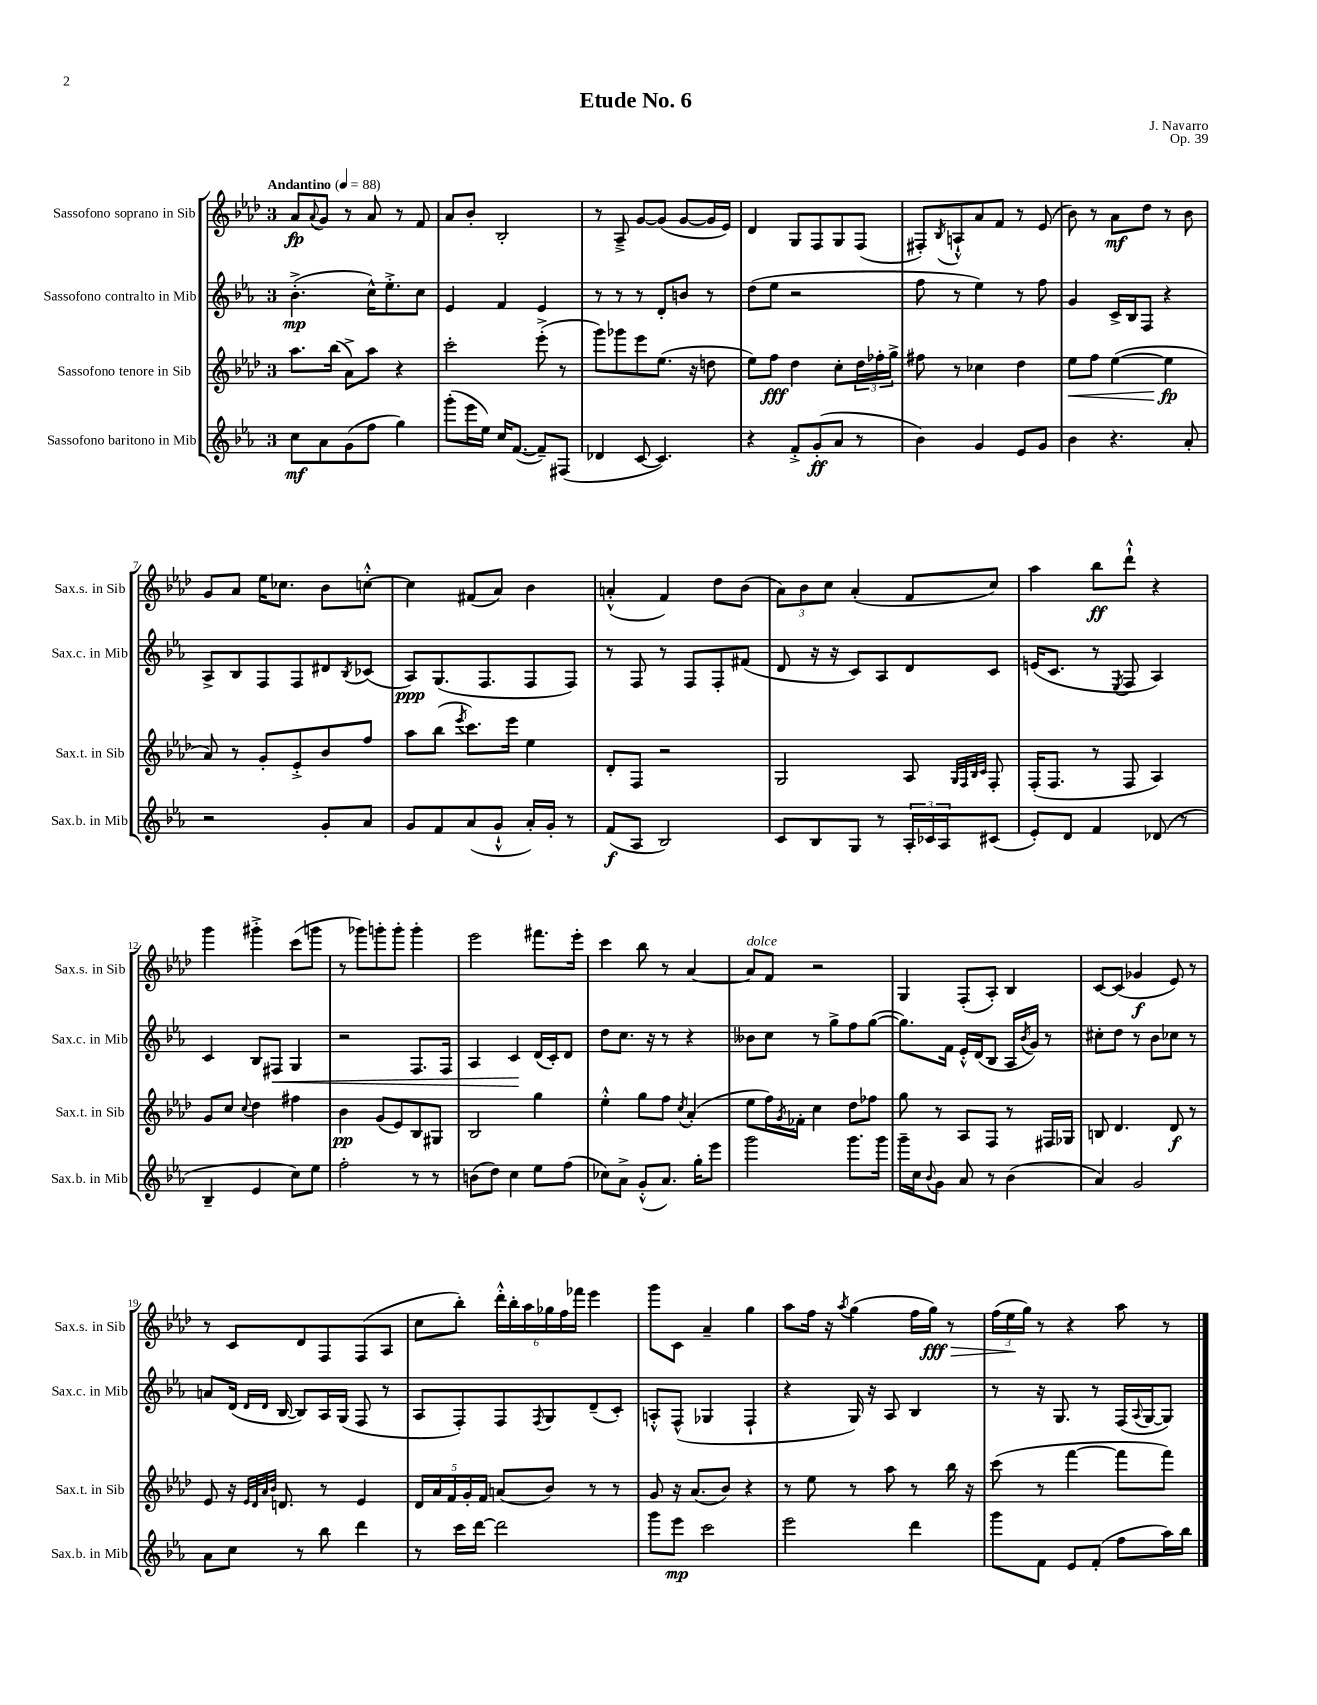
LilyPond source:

\header { title = "Etude No. 6" composer = "J. Navarro" opus = "Op. 39" }
<<
\new StaffGroup <<
\new Staff = "s0" \with { instrumentName = "Sassofono soprano in Sib" shortInstrumentName = "Sax.s. in Sib" } {
    \clef treble \key aes \major \once \override Staff.TimeSignature.style = #'single-digit \time 3/4 \tempo "Andantino" 4 = 88
    aes'8\fp \appoggiatura { aes'8 } g'8 r8 aes'8 r8 f'8 |
    aes'8 bes'8-. bes2-. |
    r8 aes8---> g'8~ g'8( g'8~ g'16 ees'16) |
    des'4 g8 f8 g8 f8( |
    fis8-.) \acciaccatura { bes8 } a8-!-^ aes'8 f'8 r8 ees'8( |
    bes'8) r8 aes'8\mf des''8 r8 bes'8 |
    g'8 aes'8 ees''16 ces''8. bes'8 c''8~-.-^ |
    c''4 fis'8( aes'8) bes'4 |
    a'4-.-^( f'4) des''8 bes'8( |
    \tuplet 3/2 { aes'8) bes'8 c''8 } aes'4-.( f'8 c''8) |
    aes''4 bes''8\ff des'''8-!-^ r4 |
    g'''4 gis'''4-.-> c'''8( g'''8 |
    r8 ges'''8) g'''8-. g'''8-. g'''4-. |
    ees'''2 fis'''8. ees'''16-. |
    c'''4 bes''8 r8 aes'4~ |
    aes'8^\markup { \italic "dolce" } f'8 r2 |
    g4 f8-.( aes8-.) bes4 |
    c'8~ c'8( ges'4\f ees'8) r8 |
    r8 c'8 des'8 f8 f8( aes8 |
    c''8 bes''8-.) \tuplet 6/4 { des'''16-.-^ bes''16-. aes''16 ges''16 f''16 fes'''16 } ees'''4 |
    g'''8 c'8 aes'4-- g''4 |
    aes''8 f''16 r16 \acciaccatura { aes''8 } g''4( f''16 g''16\fff\>) r8 |
    \tuplet 3/2 { f''16( ees''16\! g''16) } r8 r4 aes''8 r8 \bar "|." |
}
\new Staff = "s1" \with { instrumentName = "Sassofono contralto in Mib" shortInstrumentName = "Sax.c. in Mib" } {
    \clef treble \key ees \major \once \override Staff.TimeSignature.style = #'single-digit \time 3/4
    bes'4.-.->\mp( c''16-^) ees''8.-.-> c''8 |
    ees'4 f'4 ees'4 |
    r8 r8 r8 d'8-. b'8 r8 |
    d''8( ees''8 r2 |
    f''8 r8 ees''4) r8 f''8 |
    g'4 c'16-> bes16 f8 r4 |
    aes8-> bes8 f8 f8 dis'8 \acciaccatura { bes8 } ces'8( |
    aes8\ppp) g8.( f8. f8 f8) |
    r8 f8 r8 f8 f8-. fis'8( |
    d'8 r16 r16 c'8) aes8 d'8 c'8 |
    e'16( c'8. r8 \acciaccatura { ees8 } f8 aes4) |
    c'4 bes8 fis8\< g4 |
    r2 f8. f16 |
    aes4 c'4\! d'16( c'16-.) d'8 |
    d''8 c''8. r16 r8 r4 |
    beses'8 c''8 r8 g''8-> f''8 g''8~( |
    g''8.) f'16 ees'16-.-^ d'16( bes8 aes16 \acciaccatura { bes'8 } g'16) r8 |
    cis''8-. d''8 r8 bes'8 ces''8 r8 |
    a'8 d'16( \grace { d'16 d'16 } bes16~ bes8) aes16 g16( f8 r8 |
    aes8 f8-.) f8 \acciaccatura { f8 } g8 d'8--( c'8-.) |
    a8-.-^ f8-^( ges4 f4-! |
    r4 g16) r16 aes8 bes4 |
    r8 r16 g8. r8 f16( \appoggiatura { aes8 } g16~ g8) \bar "|." |
}
\new Staff = "s2" \with { instrumentName = "Sassofono tenore in Sib" shortInstrumentName = "Sax.t. in Sib" } {
    \clef treble \key aes \major \once \override Staff.TimeSignature.style = #'single-digit \time 3/4
    aes''8. bes''16( aes'8->) aes''8 r4 |
    c'''2-. ees'''8-.->( r8 |
    g'''8) ges'''8 ees'''8 ees''8.( r16 d''8 |
    ees''8) f''8\fff des''4 c''8-. \tuplet 3/2 { des''16 fes''16-. g''16-> } |
    fis''8 r8 ces''4 des''4 |
    ees''8\< f''8 ees''4~( ees''4\fp\! |
    aes'8) r8 g'8-. ees'8-.-> bes'8 f''8 |
    aes''8 bes''8( \acciaccatura { ees'''8 } c'''8.) ees'''16 ees''4 |
    des'8-. f8 r2 |
    g2 aes8 \grace { g32 f32 bes32 c'32 } f8-. |
    f16-.( f8. r8 f8 aes4) |
    g'8 c''8 \appoggiatura { c''8 } des''4 fis''4 |
    bes'4\pp g'8( ees'8) bes8 gis8 |
    bes2 g''4 |
    ees''4-.-^ g''8 f''8 \acciaccatura { c''8 } aes'4-.( |
    ees''8 f''16) \acciaccatura { g'8 } fes'16-. c''4 des''8 fes''8 |
    g''8 r8 aes8 f8 r8 fis16 ges16 |
    b8 des'4. des'8\f r8 |
    ees'8 r16 \grace { ees'32 des'32 aes'32 bes'32 } d'8. r8 ees'4 |
    \tuplet 5/4 { des'16 aes'16 f'16 g'16-. f'16 } a'8( bes'8) r8 r8 |
    g'8 r16 aes'8.( bes'8) r4 |
    r8 ees''8 r8 aes''8 r8 bes''16 r16 |
    c'''8( r8 f'''4~ f'''8 f'''8) \bar "|." |
}
\new Staff = "s3" \with { instrumentName = "Sassofono baritono in Mib" shortInstrumentName = "Sax.b. in Mib" } {
    \clef treble \key ees \major \once \override Staff.TimeSignature.style = #'single-digit \time 3/4
    c''8\mf aes'8 g'8( f''8 g''4) |
    g'''8-.( ees'''16 ees''16) c''16 f'8.~( f'8--) fis8( |
    des'4 c'8~ c'4.) |
    r4 f'8-.-> g'8-.\ff( aes'8 r8 |
    bes'4) g'4 ees'8 g'8 |
    bes'4 r4. aes'8-. |
    r2 g'8-. aes'8 |
    g'8 f'8 aes'8( g'8-!-^ aes'16-.) g'16-. r8 |
    f'8\f( aes8 bes2) |
    c'8 bes8 g8 r8 \tuplet 3/2 { aes16-. ces'16 aes16 } cis'8( |
    ees'8-.) d'8 f'4 des'8( r8 |
    bes4-- ees'4 c''8) ees''8 |
    f''2-. r8 r8 |
    b'8( d''8) c''4 ees''8 f''8( |
    ces''8) aes'8-> g'8-.-^( aes'8.) g''16-. ees'''8 |
    g'''2 g'''8. g'''16 |
    g'''16-- c''16 \appoggiatura { bes'8 } g'8 aes'8 r8 bes'4( |
    aes'4) g'2 |
    aes'8 c''8 r8 bes''8 d'''4 |
    r8 c'''16 d'''16~ d'''2 |
    g'''8 ees'''8\mp c'''2 |
    ees'''2 d'''4 |
    g'''8 f'8 ees'8 f'8-.( f''8 aes''16) bes''16 \bar "|." |
}
>>
>>
